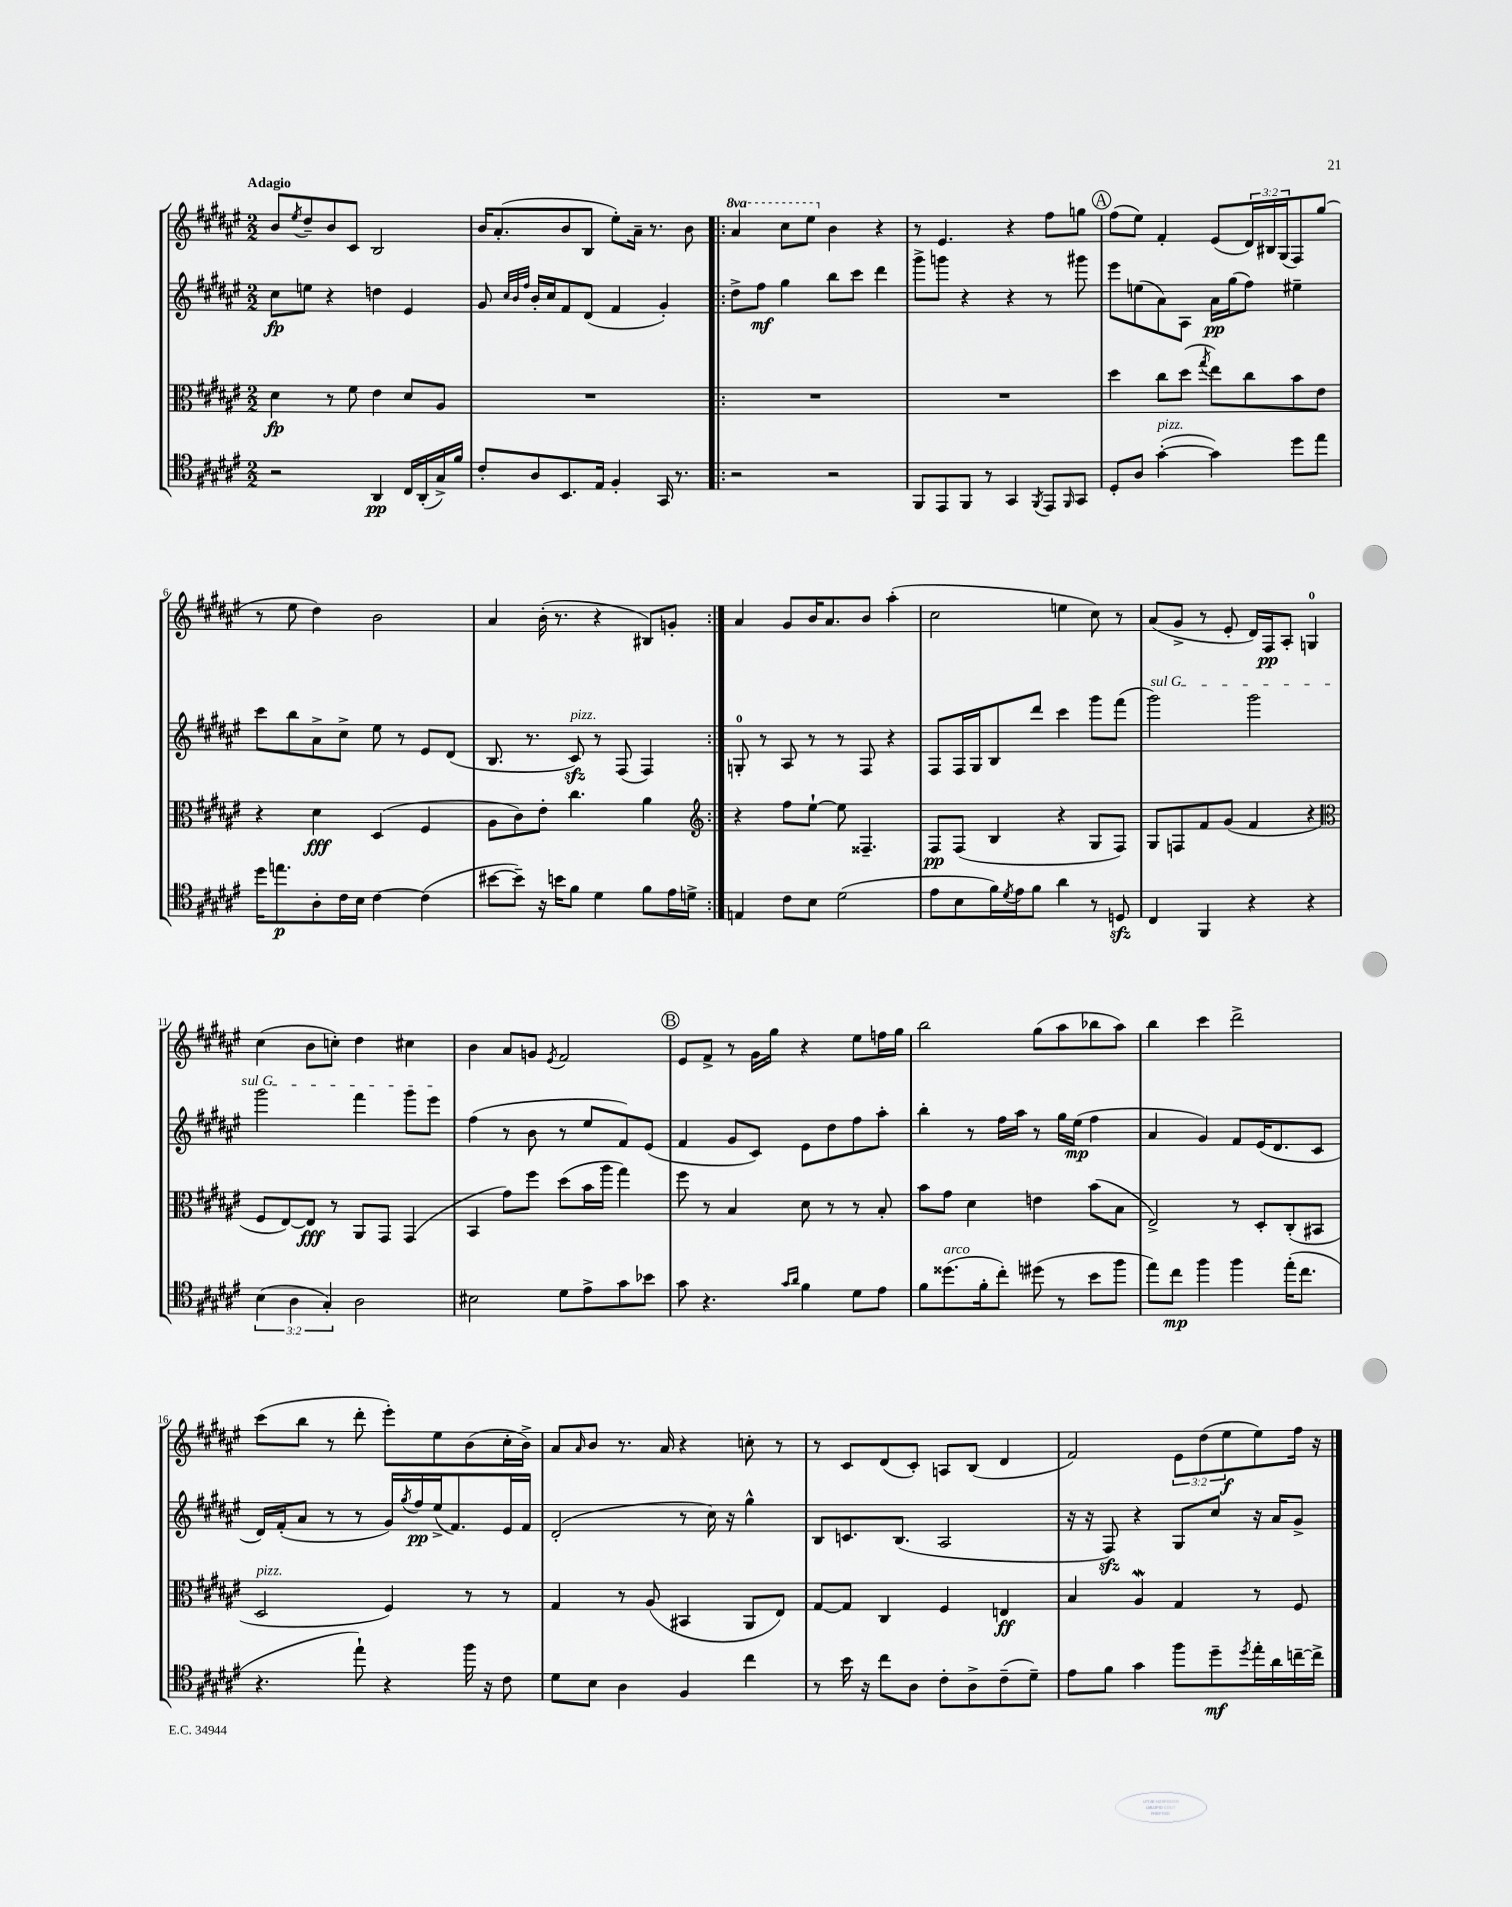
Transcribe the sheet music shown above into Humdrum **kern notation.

**kern	**dynam	**kern	**dynam	**kern	**dynam	**kern	**dynam
*part4	*part4	*part3	*part3	*part2	*part2	*part1	*part1
*staff4	*staff4	*staff3	*staff3	*staff2	*staff2	*staff1	*staff1
*clefC4	*	*clefC3	*	*clefG2	*	*clefG2	*
*k[f#c#g#d#a#e#]	*	*k[f#c#g#d#a#e#]	*	*k[f#c#g#d#a#e#]	*	*k[f#c#g#d#a#e#]	*
*M2/2	*	*M2/2	*	*M2/2	*	*M2/2	*
=1	=1	=1	=1	=1	=1	=1	=1
!	!	!	!	!	!	!LO:TX:a:B:t=Adagio	!
2r	.	4d#\	fp	8cc#\L	fp	8b/L	.
.	.	.	.	.	.	8qee#/	.
.	.	.	.	8een\J	.	8dd#~/	.
.	.	8r	.	4r	.	8b/	.
.	.	8f#\	.	.	.	8c#/J	.
4AA#/	pp	4e#\	.	4ddn\	.	2B/	.
16C#/LL	.	8d#/L	.	4e#/	.	.	.
(16AA#'/	.	.	.	.	.	.	.
16G#^/)	.	8A#/J	.	.	.	.	.
16f#/JJ	.	.	.	.	.	.	.
=2	=2	=2	=2	=2	=2	=2	=2
8c#'/L	.	1r	.	8g#/	.	16b/KL	.
.	.	.	.	.	.	(8.a#'/	.
.	.	.	.	32qqcc#/LLL	.	.	.
.	.	.	.	32qqb/	.	.	.
.	.	.	.	32qqff#/JJJ	.	.	.
8A#/	.	.	.	16b'/LL	.	.	.
.	.	.	.	16cc#/J	.	.	.
8.BB/	.	.	.	8f#/	.	8b/	.
.	.	.	.	(8d#/J	.	8B/J	.
16E#/Jk	.	.	.	.	.	.	.
4F#'/	.	.	.	4f#/	.	8ee#'\L)	.
.	.	.	.	.	.	16a#~\Jk	.
.	.	.	.	.	.	8.r	.
16GG#/	.	.	.	4g#'/)	.	.	.
8.r	.	.	.	.	.	.	.
.	.	.	.	.	.	8b\	.
=3!|:	=3!|:	=3!|:	=3!|:	=3!|:	=3!|:	=3!|:	=3!|:
*	*	*	*	*	*	*8va	*
2r	.	1r	.	8dd#^\L	.	4aa#/	.
.	.	.	.	8ff#\J	mf	.	.
.	.	.	.	4gg#\	.	8ccc#\L	.
.	.	.	.	.	.	8eee#\J	.
*	*	*	*	*	*	*X8va	*
2r	.	.	.	8bb\L	.	4b\	.
.	.	.	.	8ccc#\J	.	.	.
.	.	.	.	4ddd#\	.	4r	.
=4	=4	=4	=4	=4	=4	=4	=4
8FF#/L	.	1r	.	8ggg#^\L	.	8r	.
8EE#/	.	.	.	8gggn\J	.	4.e#/	.
8FF#/J	.	.	.	4r	.	.	.
8r	.	.	.	.	.	.	.
4GG#/	.	.	.	4r	.	4r	.
8qFF#/	.	.	.	.	.	.	.
8EE#/L	.	.	.	8r	.	8ff#\L	.
16qqFF#/	.	.	.	.	.	.	.
8GG#/J	.	.	.	8ggg#X\	.	8ggn\J	.
!!LO:REH:place=s1:t=A
=5	=5	=5	=5	=5	=5	=5	=5
8D#'/L	.	4dd#\	.	8eee#\L	.	(8ff#\L	.
8A#/J	.	.	.	(8een\	.	8ee#\J)	.
!LO:TX:a:i:t=pizz.	!	!	!	!	!	!	!
([4g#'\	.	8cc#\L	.	8a#\)	.	4f#'/	.
.	.	(8dd#\J	.	8A#\J	.	.	.
.	.	8qgg#/	.	.	.	.	.
4g#\])	.	8ee#\L)	.	16a#\LL	pp	(8e#/L	.
.	.	.	.	(16gg#\J	.	.	.
.	.	8cc#\	.	8ff#\J)	.	24d#/L)	.
.	.	.	.	.	.	24B#X/	.
.	.	.	.	.	.	(24G#/J	.
8dd#\L	.	8b\	.	4ee#X~\	.	8F#/)	.
8ee#\J	.	8e#\J	.	.	.	(8gg#/J	.
!!LO:LB:g=z
=6	=6	=6	=6	=6	=6	=6	=6
16dd#\KL	.	4r	.	8ccc#\L	.	8r	.
8.een\	p	.	.	.	.	.	.
.	.	.	.	8bb\	.	8ee#\	.
8A#'\	.	4d#\	fff	8a#^\	.	4dd#\)	.
16c#\L	.	.	.	8cc#^\J	.	.	.
16B\JJ	.	.	.	.	.	.	.
[4c#\	.	(4D#/	.	8ee#\	.	2b\	.
.	.	.	.	8r	.	.	.
(4c#\]	.	4F#/	.	8e#/L	.	.	.
.	.	.	.	(8d#/J	.	.	.
=7	=7	=7	=7	=7	=7	=7	=7
[8b#X\L	.	8A#\L	.	8.B/	.	4a#/	.
8b#~\J])	.	8c#\)	.	.	.	.	.
.	.	.	.	8.r	.	.	.
16r	.	8e#'\J	.	.	.	(16b'\	.
16bn\KL	.	.	.	.	.	8.r	.
!	!	!	!	!LO:TX:a:i:t=pizz.	!	!	!
8f#\J	.	4.cc#\	.	8c#zz/)	.	.	.
4d#\	.	.	.	8r	.	4r	.
.	.	.	.	(8F#/	.	.	.
8f#\L	.	4a#\	.	4F#/)	.	8B#X/L)	.
16e#\L	.	.	.	.	.	8gn'/J	.
16dn^\JJ	.	.	.	.	.	.	.
=8:|!	=8:|!	=8:|!	=8:|!	=8:|!	=8:|!	=8:|!	=8:|!
*	*	*clefG2	*	*	*	*	*
4En/	.	4r	.	8Gn'/	.	4a#/	.
.	.	.	.	8r	.	.	.
8c#\L	.	8ff#\L	.	8A#/	.	8g#/L	.
8B\J	.	[8ee#`\J	.	8r	.	16b/K	.
.	.	.	.	.	.	8.a#/	.
(2d#\	.	8ee#\]	.	8r	.	.	.
.	.	4.F##X~/	.	8F#/	.	8b/J	.
.	.	.	.	4r	.	(4aa#'\	.
=9	=9	=9	=9	=9	=9	=9	=9
8e#\L	.	8F#/L	pp	8F#/L	.	2cc#\	.
8B\	.	(8F#/J	.	16F#/L	.	.	.
.	.	.	.	16G#/J	.	.	.
16f#\L)	.	4B/	.	8B/	.	.	.
8qd#/	.	.	.	.	.	.	.
16e#\J	.	.	.	.	.	.	.
8f#\J	.	.	.	8ddd#/J	.	.	.
4a#\	.	4r	.	4ccc#\	.	4een\	.
8r	.	8G#/L	.	8ggg#\L	.	8cc#\)	.
8Dnzz/	.	8F#/J)	.	(8fff#\J	.	8r	.
=10	=10	=10	=10	=10	=10	=10	=10
!	!	!	!	!LO:TX:a:i:t=sul G	!	!	!
4C#/	.	8G#/L	.	2ggg#\)	.	(8a#/L	.
.	.	8Fn/	.	.	.	8g#^/J	.
4FF#/	.	8f#/	.	.	.	8r	.
.	.	(8g#/J	.	.	.	8e#'/	.
4r	.	4f#/	.	2ggg#\	.	16d#/LL)	.
.	.	.	.	.	.	16F#/J	pp
.	.	.	.	.	.	8A#'/J	.
4r	.	4r	.	.	.	4Gn/	.
!!LO:LB:g=z
=11	=11	=11	=11	=11	=11	=11	=11
*	*	*clefC3	*	*	*	*	*
(6B\	.	8F#/L	.	2ggg#\	.	(4cc#\	.
.	.	[8E#/)	.	.	.	.	.
6A#\	.	.	.	.	.	.	.
.	.	8E#/J]	fff	.	.	8b\L	.
6G#'/)	.	.	.	.	.	.	.
.	.	8r	.	.	.	8ccn'\J)	.
2A#\	.	8AA#/L	.	4fff#\	.	4dd#\	.
.	.	8GG#/J	.	.	.	.	.
.	.	(4GG#/	.	8ggg#\L	.	4cc#X\	.
.	.	.	.	8eee#\J	.	.	.
=12	=12	=12	=12	=12	=12	=12	=12
2B#X\	.	4BB/	.	(4ff#\	.	4b\	.
.	.	8g#\L)	.	8r	.	8a#/L	.
.	.	8ff#\J	.	8b\	.	8gn/J	.
.	.	.	.	.	.	8qe#/	.
8d#\L	.	(8dd#\L	.	8r	.	2f#/	.
8e#^\	.	16b\L	.	8ee#/L	.	.	.
.	.	16aa#\JJ	.	.	.	.	.
8g#\	.	4gg#\)	.	8f#/)	.	.	.
8b-X\J	.	.	.	(8e#/J	.	.	.
!!LO:REH:place=s1:t=B
=13	=13	=13	=13	=13	=13	=13	=13
8g#\	.	8ff#\	.	4f#/	.	8e#/L	.
4.r	.	8r	.	.	.	8f#^/J	.
.	.	4B/	.	8g#/L	.	8r	.
.	.	.	.	8c#/J)	.	16g#\LL	.
.	.	.	.	.	.	16gg#\JJ	.
16qqg#/LL	.	.	.	.	.	.	.
16qqa#/JJ	.	.	.	.	.	.	.
4f#\	.	8d#\	.	8e#\L	.	4r	.
.	.	8r	.	8dd#\	.	.	.
8d#\L	.	8r	.	8ff#\	.	8ee#\L	.
8e#\J	.	8B'/	.	8aa#'\J	.	16ffn\L	.
.	.	.	.	.	.	16gg#\JJ	.
=14	=14	=14	=14	=14	=14	=14	=14
8f#\L	.	8b\L	.	4bb'\	.	2bb\	.
!LO:TX:a:i:t=arco	!	!	!	!	!	!	!
(8.dd##X\	.	8g#\J	.	.	.	.	.
.	.	4d#\	.	8r	.	.	.
16f#'\k	.	.	.	.	.	.	.
8cc#'\J)	.	.	.	16ff#\LL	.	.	.
.	.	.	.	16aa#\JJ	.	.	.
(8dd#X\	.	4en\	.	8r	.	(8gg#\L	.
8r	.	.	.	16gg#\LL	.	8aa#\	.
.	.	.	.	(16ee#\JJ	mp	.	.
8b\L	.	(8b\L	.	4ff#\	.	8bb-X\	.
8ff#\J	.	8B\J	.	.	.	8aa#\J)	.
=15	=15	=15	=15	=15	=15	=15	=15
8ee#\L)	.	2E#^/)	.	4a#/	.	4bb\	.
8cc#\J	mp	.	.	.	.	.	.
4ff#\	.	.	.	4g#/)	.	4ccc#\	.
4ff#\	.	8r	.	8f#/L	.	2ddd#^\	.
.	.	8D#'/L	.	(16e#/K	.	.	.
.	.	.	.	8.d#/	.	.	.
(16ee#'\KL	.	(8C#'/	.	.	.	.	.
8.cc#\J	.	.	.	.	.	.	.
.	.	8BB#X/J	.	8c#/J	.	.	.
!!LO:LB:g=z
=16	=16	=16	=16	=16	=16	=16	=16
!	!	!LO:TX:a:i:t=pizz.	!	!	!	!	!
4.r	.	2D#/	.	16d#/LL)	.	(8ccc#\L	.
.	.	.	.	(16f#'/J	.	.	.
.	.	.	.	8a#/J	.	8bb\J	.
.	.	.	.	8r	.	8r	.
8ee#`\)	.	.	.	8r	.	8ddd#'\	.
4r	.	4F#/)	.	16g#/LL)	.	8eee#'\L)	.
.	.	.	.	8qgg#/	.	.	.
.	.	.	.	16ff#/	pp	.	.
.	.	.	.	(16ee#^/J	.	8ee#\	.
.	.	.	.	8.f#/)	.	.	.
16ff#\	.	8r	.	.	.	(8b\	.
16r	.	.	.	.	.	.	.
8c#\	.	8r	.	16e#/L	.	16cc#'\L	.
.	.	.	.	16f#/JJ	.	16b^\JJ)	.
=17	=17	=17	=17	=17	=17	=17	=17
8d#\L	.	4G#/	.	(2d#'/	.	8a#/L	.
.	.	.	.	.	.	16qqa#/	.
8B\J	.	.	.	.	.	8b/J	.
4A#\	.	8r	.	.	.	8.r	.
.	.	(8A#/	.	.	.	.	.
.	.	.	.	.	.	16a#/	.
4F#/	.	4BB#X/	.	8r	.	4r	.
.	.	.	.	16cc#\)	.	.	.
.	.	.	.	16r	.	.	.
4cc#\	.	8AA#/L	.	4gg#^^\	.	8ccn'\	.
.	.	8E#/J)	.	.	.	8r	.
=18	=18	=18	=18	=18	=18	=18	=18
8r	.	[8G#/L	.	8B/L	.	8r	.
16b\	.	8G#/J]	.	8.cn/	.	8c#/L	.
16r	.	.	.	.	.	.	.
8cc#\L	.	4C#/	.	.	.	(8d#/	.
.	.	.	.	(8.B/J	.	.	.
8A#\J	.	.	.	.	.	8c#'/J)	.
8c#'\L	.	4F#/	.	2A#/	.	8An/L	.
8A#^\	.	.	.	.	.	(8B/J	.
(8c#~\	.	4En/	ff	.	.	4d#/	.
8d#~\J)	.	.	.	.	.	.	.
=19	=19	=19	=19	=19	=19	=19	=19
8e#\L	.	4B/	.	16r	.	2f#/)	.
.	.	.	.	16r	.	.	.
8f#\J	.	.	.	8F#zz/)	.	.	.
4g#\	.	4A#W/	.	4r	.	.	.
8ff#\L	.	4G#/	.	8G#/L	.	12e#\L	.
.	.	.	.	.	.	(12dd#\	.
8dd#~\	mf	.	.	8cc#/J	.	.	.
.	.	.	.	.	.	12ee#\	f
8qdd#/	.	.	.	.	.	.	.
16ee#'\L	.	8r	.	16r	.	8ee#\)	.
16a#\	.	.	.	16a#/KL	.	.	.
[16ccn~\	.	8F#/	.	8g#^/J	.	16ff#\Jk	.
16cc^\JJ]	.	.	.	.	.	16r	.
==	==	==	==	==	==	==	==
*-	*-	*-	*-	*-	*-	*-	*-
